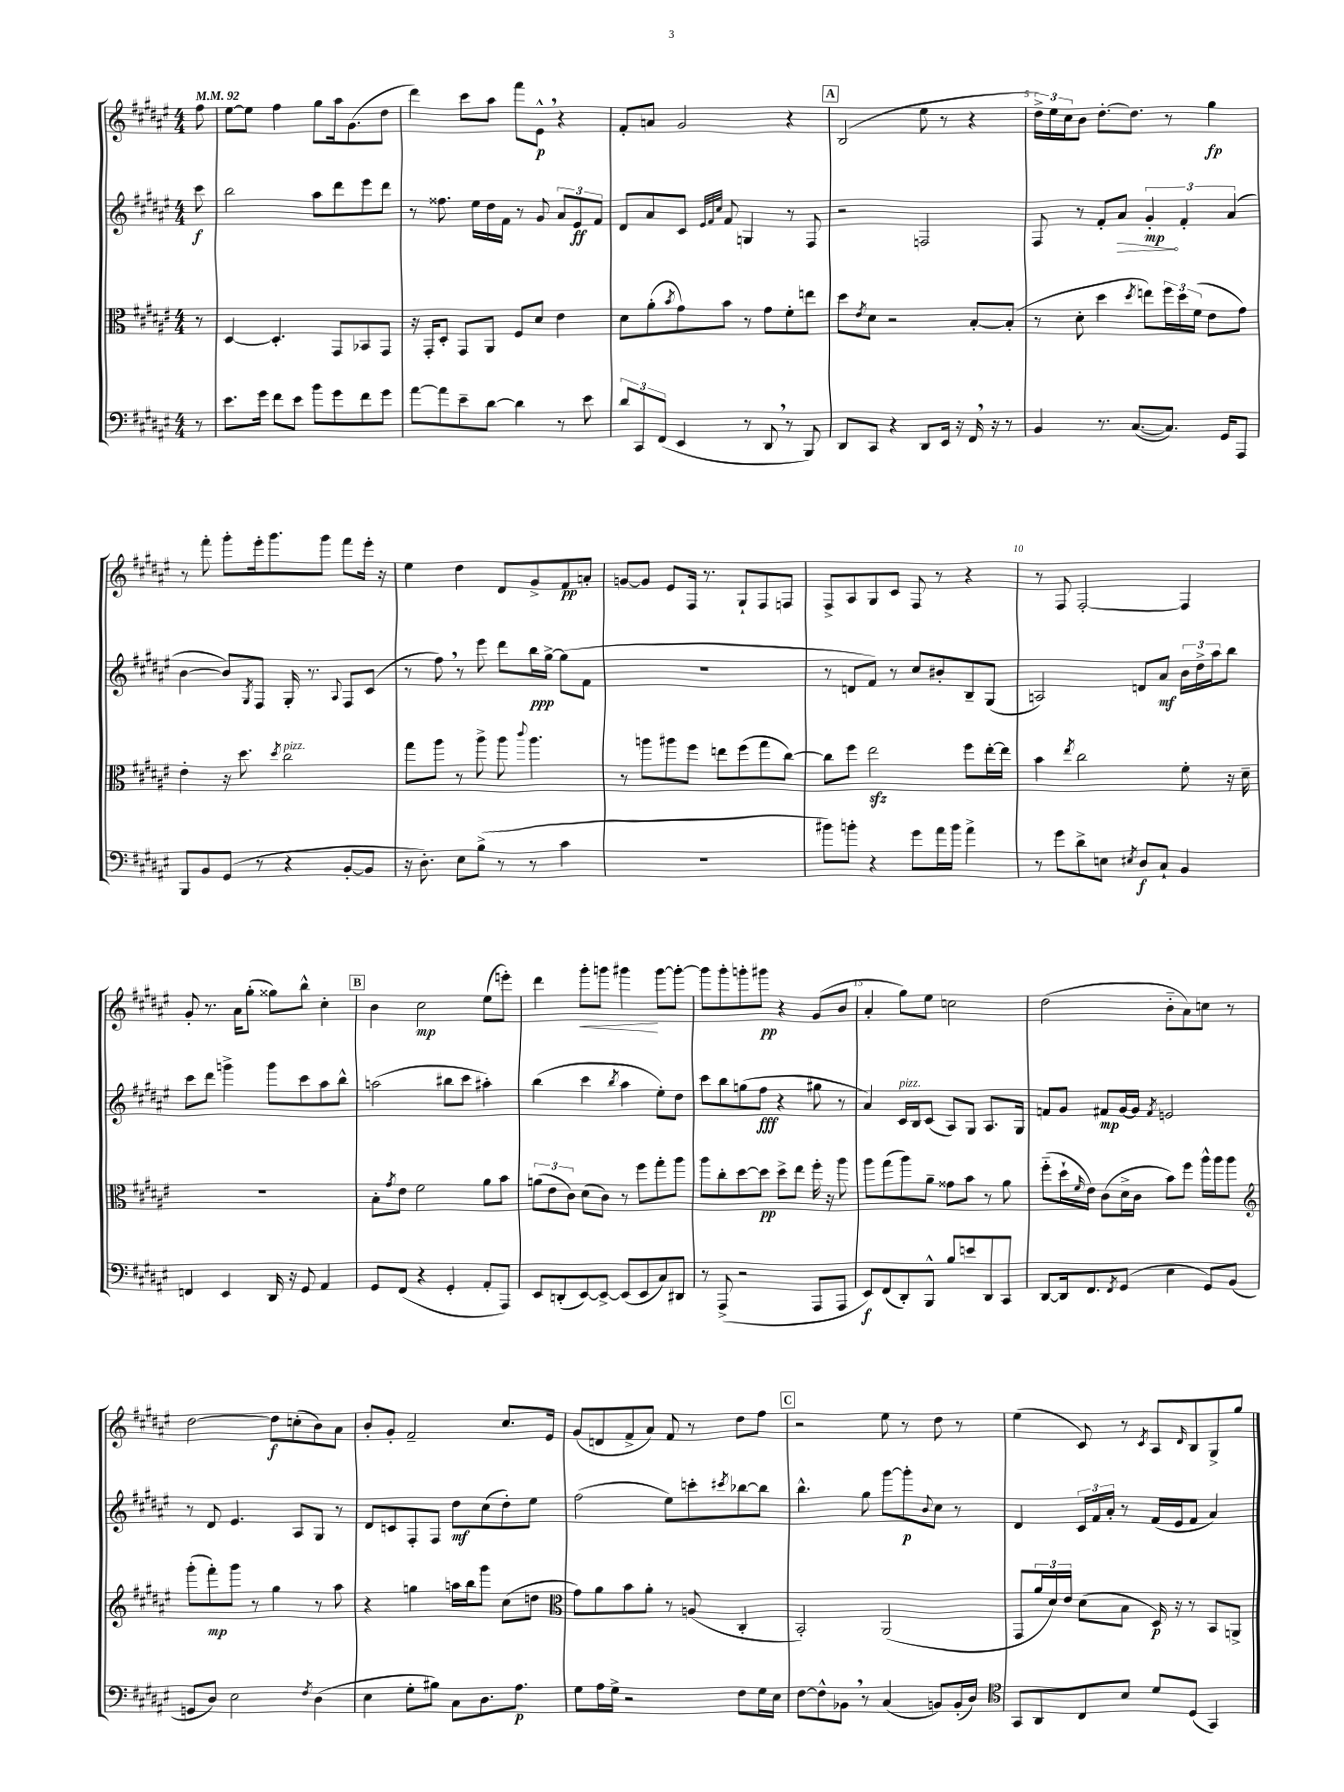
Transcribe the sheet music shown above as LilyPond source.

<<
\new StaffGroup <<
\new Staff = "s0" {
    \clef treble \key fis \major \numericTimeSignature \time 4/4 \partial 8 \tempo 4 = 92
    fis''8 |
    eis''8~ eis''8 fis''4 gis''8 ais''16 gis'8.( dis''8 |
    dis'''4) cis'''8 ais''8 fis'''8 eis'8-^\p \breathe r4 |
    fis'8-. a'8 gis'2 r4 |
    \mark \markup { \box "A" } b2( eis''8 r8 r4 |
    \tuplet 3/2 { dis''16->) eis''16 cis''16 } b'8 dis''8.~-. dis''8. r8 gis''4\fp |
    r8 fis'''8-. gis'''8-. eis'''16-. gis'''8. gis'''8 fis'''8 eis'''16-. r16 |
    eis''4 dis''4 dis'8 gis'8-> fis'8\pp a'8-. |
    g'8~ g'8 eis'8 fis16 r8. gis8-! fis8 f8 |
    fis8-> ais8 gis8 cis'8 fis8 r8 r4 |
    r8 fis8 fis2~-. fis4 |
    gis'8-. r8. ais'16 gis''8-.( gisis''8) b''8-^ cis''4-. |
    \mark \markup { \box "B" } b'4 cis''2\mp eis''8( e'''8-.) |
    dis'''4 gis'''8-.\< g'''8 gis'''4\! gis'''8~ gis'''8~-. |
    gis'''8 gis'''8-. g'''8-. gis'''8\pp r4 gis'8( b'8 |
    ais'4-. gis''8) eis''8 c''2 |
    dis''2( b'8-_ ais'8) c''8 r8 |
    dis''2~ dis''8\f c''8-.( b'8) ais'8 |
    b'8-. gis'8-. fis'2-- cis''8. eis'16 |
    gis'8( d'8 fis'8-> ais'8) fis'8 r8 dis''8 fis''8 |
    \mark \markup { \box "C" } r2 eis''8 r8 dis''8 r8 |
    eis''4( cis'8) r8 \acciaccatura { cis'8 } ais8 \grace { dis'16 } b8 gis8-> gis''8 \bar "|." |
}
\new Staff = "s1" {
    \clef treble \key fis \major \numericTimeSignature \time 4/4 \partial 8
    cis'''8\f |
    b''2 ais''8 dis'''8 eis'''8 dis'''8 |
    r8 fisis''8. eis''16 dis''16 fis'16 r8 gis'8 \tuplet 3/2 { ais'8 eis'8\ff fis'8 } |
    dis'8 ais'8 cis'8 \grace { eis'32 fis'32 cis''32 } fis'8 g4 r8 fis8 |
    \mark \markup { \box "A" } r2 f2 |
    fis8 r8 fis'8-. \once \override Hairpin.circled-tip = ##t ais'8\> \tuplet 3/2 { gis'4-.\mp\! fis'4-. ais'4( } |
    b'4~ b'8) \acciaccatura { gis8 } fis8 gis16-. r8. \appoggiatura { ais8 } fis8 cis'8( |
    r8 fis''8) \breathe r8 eis'''8 dis'''8 b''16\ppp gis''16~-> gis''8( fis'8 |
    R1 |
    r8 d'8 fis'8) r8 cis''8 bis'8-. b8-- gis8( |
    a2) d'8 ais'8\mf \tuplet 3/2 { b'16 dis''16-> ais''16 } b''8 |
    cis'''8 dis'''8 g'''4-> g'''8 cis'''8 ais''8 b''8-^ |
    \mark \markup { \box "B" } a''2( bis''8 cis'''8 ais''4-.) |
    b''4( cis'''4 \acciaccatura { b''8 } ais''4 eis''8-.) dis''8 |
    cis'''8 b''8 g''8( fis''8\fff r4 gis''8 r8 |
    ais'4) cis'16^\markup { \italic "pizz." } b16 cis'8( ais8) gis8 ais8. gis16 |
    f'8 gis'8 fis'8\mp gis'16~ gis'16 \acciaccatura { fis'8 } e'2 |
    r8 dis'8 eis'4. ais8 gis8 r8 |
    dis'8 c'8 fis8-. fis8 dis''8\mf cis''8( dis''8-.) eis''8 |
    fis''2( eis''8) c'''8-. \acciaccatura { cis'''8 } bes''8~ bes''8 |
    \mark \markup { \box "C" } b''4.-^ gis''8 gis'''8~ gis'''8-.\p \appoggiatura { b'8 } cis''8 r8 |
    dis'4 \tuplet 3/2 { cis'16 fis'16 ais'16-. } r8 fis'16( eis'16 fis'8 ais'4) \bar "|." |
}
\new Staff = "s2" {
    \clef alto \key fis \major \numericTimeSignature \time 4/4 \partial 8
    r8 |
    dis4~ dis4.-. gis,8 bes,8 gis,8 |
    r16 gis,16-. dis8-. gis,8 ais,8 fis8 dis'8 eis'4 |
    dis'8 ais'8-.( \acciaccatura { b'8 } gis'8) b'8 r8 gis'8 fis'8-. e''8 |
    \mark \markup { \box "A" } dis''8 \acciaccatura { eis'8 } dis'8 r2 b8~-. b8-.( |
    r8 dis'8-. dis''4 \acciaccatura { dis''8 } e''8) \tuplet 3/2 { fis''16 dis''16 fis'16( } eis'8 gis'8) |
    eis'4-. r16 dis''8. \acciaccatura { dis''8 } cis''2^\markup { \italic "pizz." } |
    gis''8 ais''8 r8 ais''8-> ais''8 \appoggiatura { cis'''8 } ais''4. |
    r8 a''8 ais''8 fis''8 e''8 fis''8( gis''8 cis''8~) |
    cis''8 fis''8 eis''2\sfz fis''8 eis''16~-. eis''16 |
    b'4 \acciaccatura { eis''8 } cis''2 fis'8-. r16 dis'16-- |
    R1 |
    \mark \markup { \box "B" } b8-. \acciaccatura { gis'8 } eis'8 fis'2 ais'8 b'8 |
    \tuplet 3/2 { a'8( eis'8 cis'8) } dis'8( cis'8) r8 fis''8 gis''8-. ais''8 |
    ais''8 cis''8-. dis''8~ dis''8\pp dis''8-> eis''8 fis''16-. r16 ais''8 |
    ais''8 gis''8( ais''8) ais'8-- gisis'8 b'8 r8 ais'8 |
    fis''8-_( dis''16-! \grace { fis'16 } eis'16) cis'8( dis'16-> cis'16 b'8) fis''8 ais''16-^ ais''16 ais''8 |
    \clef treble gis'''8-.( fis'''8-.\mp) gis'''8 r8 gis''4 r8 ais''8 |
    r4 g''4 a''16 b''16 gis'''8 cis''8( d''8 |
    \clef alto gis'8) ais'8 b'8 ais'8-. r8 a8( cis4-. |
    \mark \markup { \box "C" } b,2-.) ais,2( |
    gis,8 \tuplet 3/2 { ais'16 dis'16) eis'16 } dis'8( b8 dis16\p) r16 r8 b,8 a,8-> \bar "|." |
}
\new Staff = "s3" {
    \clef bass \key fis \major \numericTimeSignature \time 4/4 \partial 8
    r8 |
    eis'8. gis'16 fis'8 eis'8 b'8 gis'8 fis'8 gis'8 |
    ais'8~ ais'8 eis'8-- dis'8~ dis'4 r8 eis'8 |
    \tuplet 3/2 { dis'8 cis,8 fis,8( } eis,4 r8 dis,8 \breathe r8 b,,8) |
    \mark \markup { \box "A" } dis,8 cis,8 r4 dis,8 eis,16 r16 fis,16 \breathe r16 r8 |
    b,4 r8. cis8.~( cis8.) gis,16 ais,,8 |
    b,,8 b,8 gis,8( r8 r4 b,8~-. b,8 |
    r16 dis8.-.) eis8 b8->( r8 r8 cis'4 |
    R1 |
    bis'8) b'8-. r4 gis'8 ais'16 b'16 ais'4-> |
    r8 gis'8 dis'8-> e8 \acciaccatura { eis8 } dis8\f cis8-! b,4 |
    f,4 eis,4 dis,16 r16 gis,8 ais,4 |
    \mark \markup { \box "B" } gis,8 fis,8( r4 gis,4-. ais,8-. ais,,8) |
    eis,8 d,8-.( eis,8~) eis,8~-> eis,8( eis,8 cis8) dis,8 |
    r8 ais,,8->( r2 ais,,8 ais,,8 |
    eis,8\f) fis,8( dis,8-.) b,,8-^ b8 e'8 dis,8 cis,8 |
    dis,8~ dis,16 fis,8. \acciaccatura { fis,8 } gis,8( eis4 gis,8) b,8( |
    g,8 dis8) eis2 \acciaccatura { fis8 } dis4( |
    eis4 gis8-. bis8) cis8 dis8. ais8.\p |
    gis8 ais16 gis16-> r2 fis8 gis16 eis16 |
    \mark \markup { \box "C" } fis8~ fis8-^ bes,8 \breathe r8 cis4( b,8) b,16-.( dis16) |
    \clef tenor gis,8 ais,8 cis8 b8 dis'8 dis8( gis,4) \bar "|." |
}
>>
>>
\layout { \context { \Score \override BarNumber.break-visibility = ##(#f #t #t) barNumberVisibility = #(every-nth-bar-number-visible 5) } }
